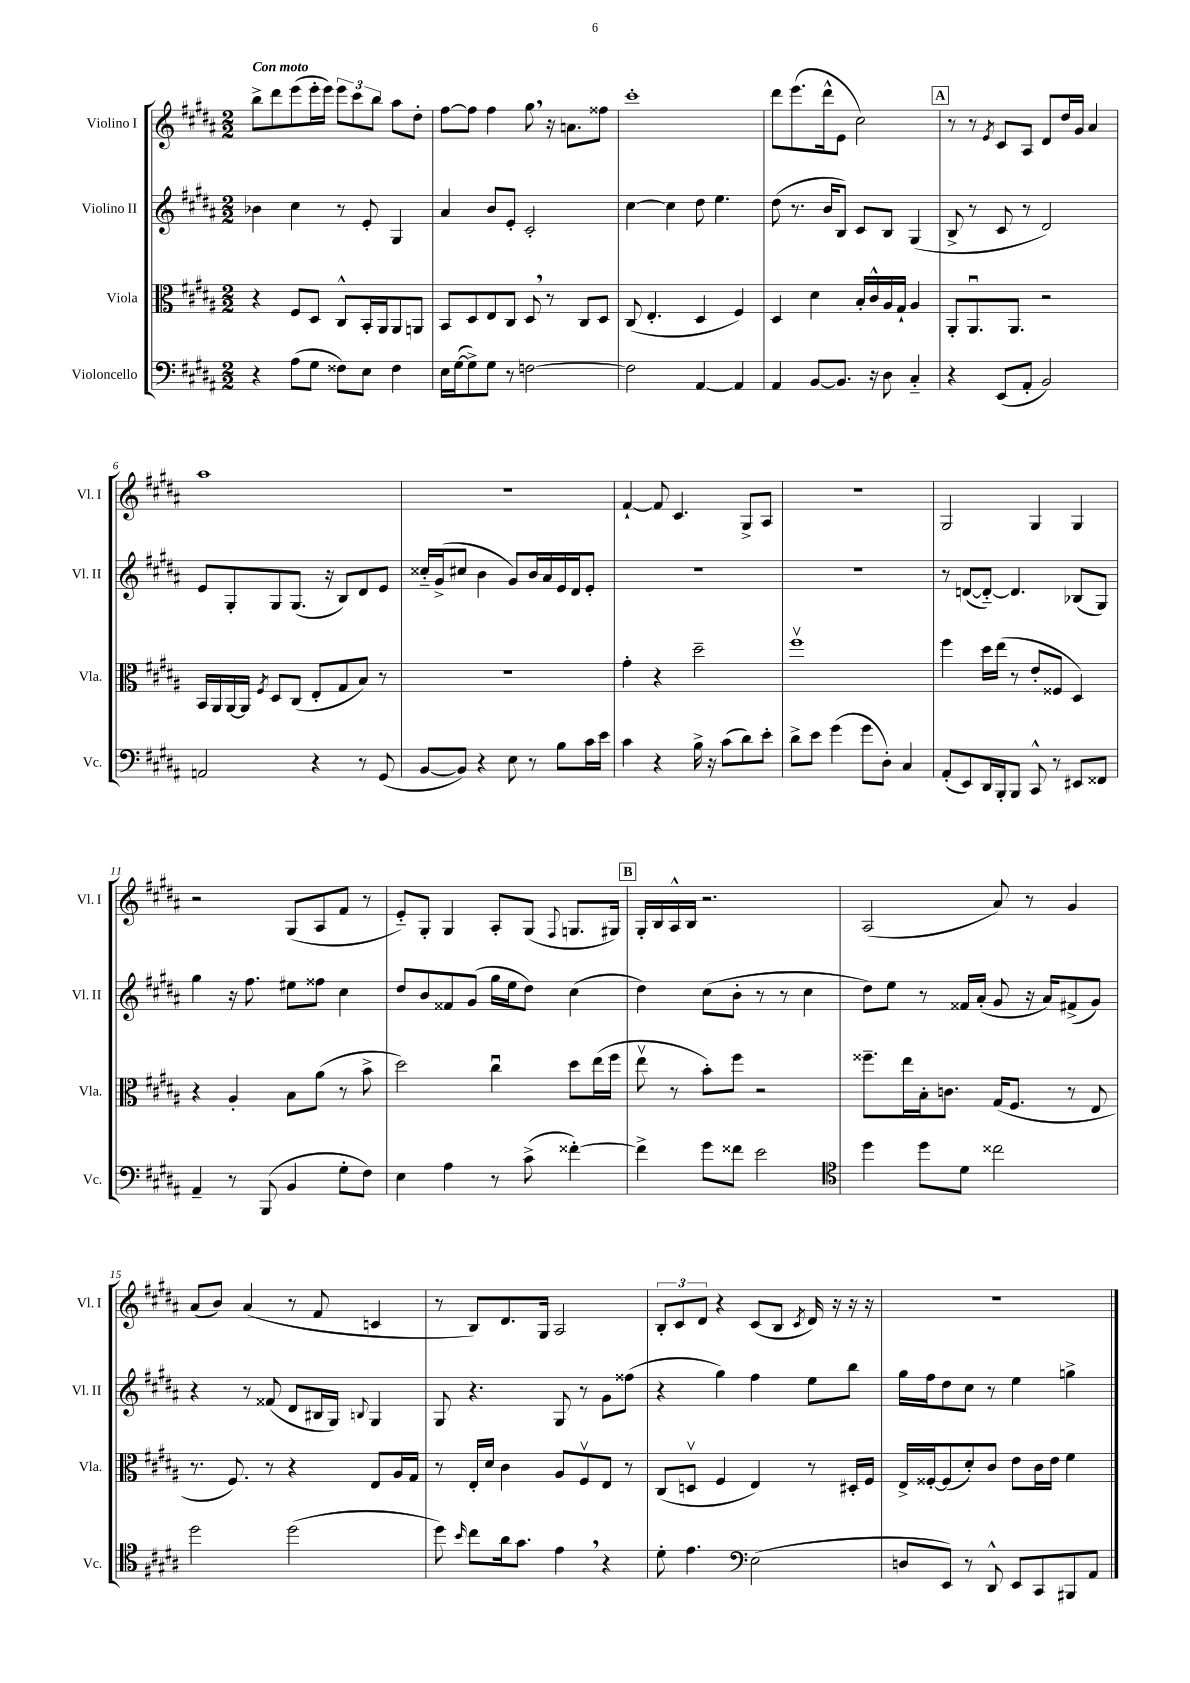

**kern	**kern	**kern	**kern
*staff4	*staff3	*staff2	*staff1
*clefF4	*clefC3	*clefG2	*clefG2
*k[f#c#g#d#a#]	*k[f#c#g#d#a#]	*k[f#c#g#d#a#]	*k[f#c#g#d#a#]
*M2/2	*M2/2	*M2/2	*M2/2
4r	4r	4b-	8bb^
.	.	.	8ddd#
(8A#	8F#	4cc#	(8eee
8G#	8D#	.	16eee'
.	.	.	16eee)
8F##)	8C#^^	8r	12eee
.	.	.	12ccc#
8E	16BB'	8e'	.
.	.	.	12bb
.	16AA#	.	.
4F##	8AA#	4G#	8aa#
.	8AA	.	8dd#'
=	=	=	=
16E	8BB	4a#	[8ff#
([16G#	.	.	.
8G#^])	8D#	.	8ff#]
8G#	8E	8b	4ff#
8r	8C#	8e'	.
[2F	8D#	2c#'	8gg#
.	8r	.	16r
.	.	.	8.a
.	8C#	.	.
.	8D#	.	8ff##
=	=	=	=
2F]	(8C#	[4cc#	1ccc#'
.	4.E'	.	.
.	.	4cc#]	.
[4AA#	4D#	8dd#	.
.	.	4.ee	.
4AA#]	4F#)	.	.
=	=	=	=
4AA#	4D#	(8dd#	8ddd#
.	.	8.r	(8.eee
[8BB	4d#	.	.
.	.	16b	16ddd#^^
8.BB]	.	8B)	8e
.	16B'	8c#	2cc#)
16r	16c#^^	.	.
8D#	16A#	8B	.
.	16G#`	.	.
4C#'~	4A#	(4G#	.
=	=	=	=
4r	8AA#'	8B^	8r
.	8.AA#u	8r	8r
.	.	.	8qe
(8EE	.	8c#	8c#
.	8.AA#	.	.
8AA#'	.	8r	8A#
2BB)	2r	2d#)	8d#
.	.	.	16dd#
.	.	.	16g#
.	.	.	4a#
=	=	=	=
2AA	16BB	8e	1aa#
.	16AA#	.	.
.	[16AA#	8G#'	.
.	16AA#]	.	.
.	8qF#	.	.
.	8D#	8G#	.
.	(8C#	(8.G#	.
4r	8E'	.	.
.	.	16r	.
.	8G#	8B)	.
8r	8B)	8d#	.
(8GG#	8r	8e	.
=	=	=	=
[8BB	1r	16cc##'~	1r
.	.	(16g#^	.
8BB])	.	8cc#	.
4r	.	4b	.
8E	.	8g#)	.
8r	.	16b	.
.	.	16a#	.
8B	.	16e	.
.	.	16d#	.
16c#	.	8e'	.
16e	.	.	.
=	=	=	=
4c#	4g#'	1r	[4f#`
4r	4r	.	8f#]
.	.	.	4.c#
16B^	2dd#~	.	.
16r	.	.	.
(8c#	.	.	.
8d#)	.	.	8G#^
8e'	.	.	8A#
=	=	=	=
8d#^	1ff#v	1r	1r
8e	.	.	.
(4g#	.	.	.
8g#	.	.	.
8D#')	.	.	.
4C#	.	.	.
=	=	=	=
(8AA#'	4ff#	8r	2G#
8EE)	.	([8d	.
16DD#	16dd#	8d'~_)	.
16BBB'	(16ee	.	.
8BBB	8r	4.d]	.
8CC#^^	8e'	.	4G#
8r	8F##	.	.
8EE#	4D#)	(8B-	4G#
8FF##	.	8G#)	.
=	=	=	=
4AA#~	4r	4gg#	2r
8r	4A#'	16r	.
.	.	8.ff#	.
(8BBB	.	.	.
4BB	8B	8ee#	(8G#
.	(8a#	8ff##	8A#
8G#'	8r	4cc#	8f#
8F#)	8b^	.	8r
=	=	=	=
4E	2dd#)	8dd#	8e'~)
.	.	8b	8G#'
4A#	.	8f##	4G#
.	.	(8g#	.
8r	4cc#u	16gg#	8A#'
.	.	16ee	.
(8c#^	.	8dd#)	(8G#
.	.	.	8qqF#
[4f##')	8dd#	(4cc#	8.G
.	(16ee	.	.
.	16ff#	.	16G#)
=	=	=	=
4f##^]	8eev	4dd#)	16G#'
.	.	.	16B
.	8r	.	16A#^^
.	.	.	16B
8g#	8b')	(8cc#	2.r
8f##	8ff#	8b'	.
2e	2r	8r	.
.	.	8r	.
.	.	4cc#	.
=	=	=	=
*clefC4	*	*	*
4dd#	8.ff##~	8dd#)	(2A#
.	.	8ee	.
.	16ee	.	.
8dd#	16B'	8r	.
.	8.c	.	.
8d#	.	16f##	.
.	.	(16a#'	.
2cc##	(16G#	8g#	8a#)
.	8.F#	.	.
.	.	16r	8r
.	.	16a#)	.
.	8r	(8f#^	4g#
.	8E	8g#)	.
=	=	=	=
2dd#	8.r	4r	(8a#
.	.	.	8b)
.	8.F#)	.	.
.	.	8r	(4a#
.	8r	(8f##	.
(2dd#	4r	8d#	8r
.	.	16B#	8f#
.	.	16G#)	.
.	.	8qqB	.
.	8E	4G#	4c
.	16A#	.	.
.	16G#	.	.
=	=	=	=
8dd#)	8r	8G#	8r
16qqb	.	.	.
8cc#	16E'	4.r	8B)
.	16d#	.	.
16a#	4c#	.	8.d#
8.g#	.	.	.
.	.	.	16G#
4e	8A#	8G#	2A#
.	8F#v	8r	.
4r	8E	8g#	.
.	8r	(8ff##	.
=	=	=	=
8d#'	(8C#	4r	12B'
.	.	.	12c#
4.e	8Dv	.	.
.	.	.	12d#
.	4F#	4gg#)	4r
*clefF4	*	*	*
(2E	4E)	4ff#	(8c#
.	.	.	8B
.	.	.	8qc#
.	8r	8ee	16d#)
.	.	.	16r
.	16D#'	8bb	16r
.	16F#	.	16r
=	=	=	=
8D	16E^	16gg#	1r
.	[16F##'	16ff#	.
8EE)	(8F##]	8dd#	.
8r	8d#')	8cc#	.
8DD#^^	8c#	8r	.
8EE	8e	4ee	.
8CC#	16c#	.	.
.	16e	.	.
8BBB#	4f#	4gg^	.
8AA#	.	.	.
==	==	==	==
*-	*-	*-	*-
